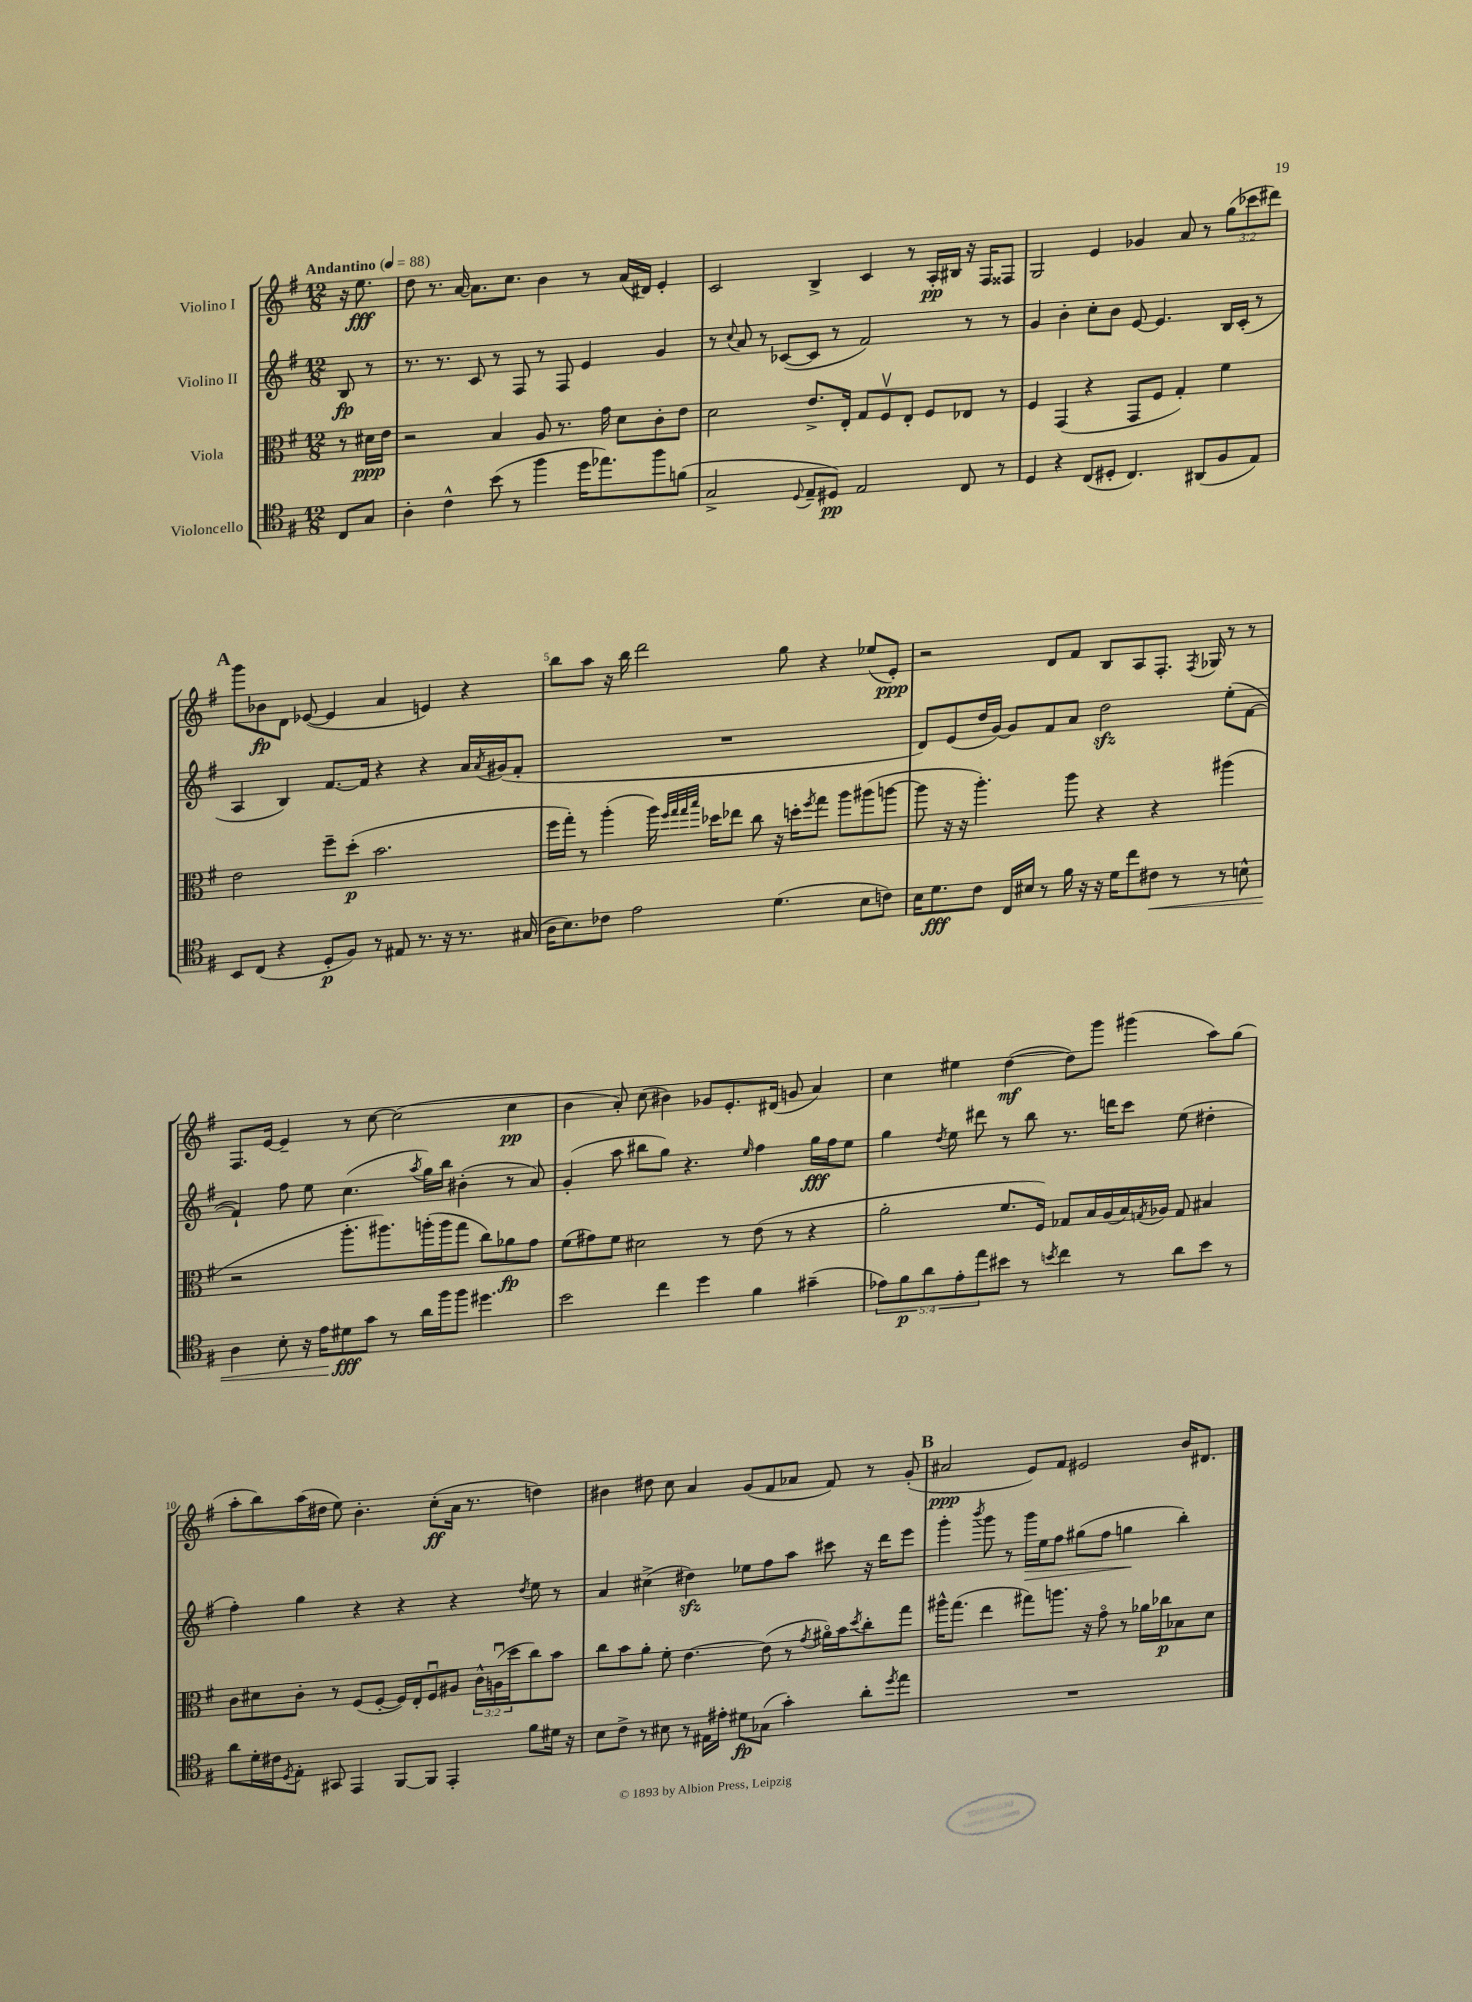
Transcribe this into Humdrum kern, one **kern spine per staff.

**kern	**dynam	**kern	**dynam	**kern	**dynam	**kern	**dynam
*part4	*part4	*part3	*part3	*part2	*part2	*part1	*part1
*staff4	*staff4	*staff3	*staff3	*staff2	*staff2	*staff1	*staff1
*I"Violoncello	*	*I"Viola	*	*I"Violino II	*	*I"Violino I	*
*clefC4	*	*clefC3	*	*clefG2	*	*clefG2	*
*k[f#]	*	*k[f#]	*	*k[f#]	*	*k[f#]	*
*M12/8	*	*M12/8	*	*M12/8	*	*M12/8	*
*MM88	*	*MM88	*	*MM88	*	*MM88	*
=	=	=	=	=	=	=	=
!	!	!	!	!	!	!LO:TX:a:B:t=Andantino	!
8C/L	.	8r	.	8B/	fp	16r	.
.	.	.	.	.	.	8.ee\	fff
8G/J	.	16d#X\LL	ppp	8r	.	.	.
.	.	16e\JJ	.	.	.	.	.
=1	=1	=1	=1	=1	=1	=1	=1
4A'\	.	2r	.	8.r	.	8dd\	.
.	.	.	.	.	.	8.r	.
.	.	.	.	8.r	.	.	.
4c^^\	.	.	.	.	.	.	.
.	.	.	.	.	.	[16a/	.
.	.	.	.	8c/	.	8.a\L]	.
(8b\	.	4B/	.	8r	.	.	.
.	.	.	.	.	.	8.cc\J	.
8r	.	.	.	8F#/	.	.	.
4ff#\	.	8A/	.	8r	.	4b\	.
.	.	8.r	.	8F#/	.	.	.
16dd\KL	.	.	.	4e/	.	8r	.
8.ee-X\)	.	16g\	.	.	.	.	.
.	.	8d\L	.	.	.	(16a/LL	.
.	.	.	.	.	.	16d#X/JJ)	.
8ff#\	.	8c'\	.	4g/	.	4e'/	.
(8fn\J	.	8e\J	.	.	.	.	.
=2	=2	=2	=2	=2	=2	=2	=2
2G^/	.	2d\	.	8r	.	2c/	.
.	.	.	.	8qqcc/	.	.	.
.	.	.	.	8a/	.	.	.
.	.	.	.	8r	.	.	.
.	.	.	.	([8c-X/L	.	.	.
8qqD/	.	.	.	.	.	.	.
8E~/L	.	8.e^/L	.	8c-/J]	.	4B^/	.
8D#X/J)	pp	.	.	8r	.	.	.
.	.	16E'/Jk	.	.	.	.	.
2E/	.	8G/L	.	2f#/)	.	4c/	.
.	.	8F#v/	.	.	.	.	.
.	.	8E'/J	.	.	.	8r	.
.	.	8F#/L	.	.	.	16A'/LL	pp
.	.	.	.	.	.	16B#X/JJ	.
8C/	.	8E-X/J	.	8r	.	16r	.
.	.	.	.	.	.	16F#/KL	.
8r	.	8r	.	8r	.	8F##X/J	.
=3	=3	=3	=3	=3	=3	=3	=3
4D/	.	4F#/	.	4g/	.	2G/	.
4r	.	(4GG/	.	4b'\	.	.	.
(8C/L	.	4r	.	8cc'\L	.	4e/	.
8D#X'/J	.	.	.	8b\J	.	.	.
4.C/)	.	8GG/L	.	[8e/	.	4g-X/	.
.	.	8F#/J	.	4.e/]	.	.	.
.	.	4G'/)	.	.	.	8a/	.
(8AA#X/L	.	.	.	.	.	8r	.
8F#/	.	4f#\	.	16B/LL	.	(12gg\L	.
.	.	.	.	(16c'/JJ	.	.	.
.	.	.	.	.	.	12ccc-X\	.
8E/J)	.	.	.	8r	.	.	.
.	.	.	.	.	.	12ddd#X\J)	.
!!LO:LB:g=z
!!LO:REH:place=s1:t=A
=4	=4	=4	=4	=4	=4	=4	=4
8BB/L	.	2e\	.	4A/	.	8ggg\L	.
(8C/J	.	.	.	.	.	8b-X\	fp
4r	.	.	.	4B/)	.	8d\J	.
.	.	.	.	.	.	([8e-X/	.
8D'/L	p	8ff#~\L	.	[8.f#/L	.	4e-/]	.
8F#/J)	.	(8dd'\J	p	.	.	.	.
.	.	.	.	16f#/Jk]	.	.	.
8r	.	2.b\	.	4r	.	4a/	.
8E#X/	.	.	.	.	.	.	.
8.r	.	.	.	4r	.	4en/)	.
16r	.	.	.	.	.	.	.
8.r	.	.	.	16a/LL	.	4r	.
.	.	.	.	8qa/	.	.	.
.	.	.	.	(16g#X/J	.	.	.
.	.	.	.	8f#'/J	.	.	.
(16G#X/	.	.	.	.	.	.	.
=5	=5	=5	=5	=5	=5	=5	=5
16A\KL	.	16ff#\LL	.	1.r	.	8bb\L	.
8.B\)	.	16gg'\JJ)	.	.	.	.	.
.	.	8r	.	.	.	8aa\J	.
8c-X\J	.	(4aa'\	.	.	.	16r	.
.	.	.	.	.	.	16bb\	.
2e\	.	.	.	.	.	2ddd\	.
.	.	16aa\)	.	.	.	.	.
.	.	32qqff#/LLL	.	.	.	.	.
.	.	32qqgg/	.	.	.	.	.
.	.	32qqgg/	.	.	.	.	.
.	.	32qqbb/JJJ	.	.	.	.	.
.	.	16dd-X\KL	.	.	.	.	.
.	.	8ee-X\J	.	.	.	.	.
.	.	8cc\	.	.	.	.	.
(4.d\	.	16r	.	.	.	8gg\	.
.	.	16ddn'\KL	.	.	.	.	.
.	.	8qff#/	.	.	.	.	.
.	.	8gg\J	.	.	.	4r	.
.	.	8aa\L	.	.	.	.	.
8B\L	.	(8aa#X\	.	.	.	(8ee-X/L	.
8cn\J)	.	[8aan\J	.	.	.	8e'/J)	ppp
=6	=6	=6	=6	=6	=6	=6	=6
16B\KL	.	8aa\]	.	8d/L)	.	2r	.
8.d\	fff	.	.	.	.	.	.
.	.	16r	.	(8e/	.	.	.
.	.	16r	.	.	.	.	.
8c\J	.	4.aa'\)	.	16dd/L	.	.	.
.	.	.	.	[16g/JJ)	.	.	.
16C/LL	.	.	.	8g/L]	.	.	.
16B#X/JJ	.	.	.	.	.	.	.
8r	.	.	.	8f#/	.	8d/L	.
16f#\	.	8aa\	.	8a/J	.	8f#/J	.
16r	.	.	.	.	.	.	.
16r	.	4r	.	2ddzz\	.	8B/L	.
16d\KL	.	.	.	.	.	.	.
8cc\	.	.	.	.	.	8A/	.
!	!LO:HP:b	!	!	!	!	!	!
8c#X\J	<	4r	.	.	.	8.F#'/J	.
8r	.	.	.	.	.	.	.
.	.	.	.	.	.	8qF#/	.
.	.	.	.	.	.	16G-X/	.
8r	.	(4aa#X\	.	(8ee'\L	.	8r	.
8Bn^^\	.	.	.	[8f#\J	.	8r	.
!!LO:LB:g=z
=7	=7	=7	=7	=7	=7	=7	=7
4A\	.	2r	.	4f#`/])	.	8.F#/L	.
.	.	.	.	.	.	[16e/Jk	.
8B'\	.	.	.	8ff#\	.	4e~/]	.
16r	.	.	.	8ee\	.	.	.
16e\KL	.	.	.	.	.	.	.
8d#X\	[ fff	8.aa'\L	.	(4.cc\	.	8r	.
8g\J	.	.	.	.	.	[8cc\	.
.	.	8.aa#X\)	.	.	.	.	.
8r	.	.	.	.	.	(2cc\]	.
.	.	.	.	8qaa/	.	.	.
16a\LL	.	(16aan'\L	.	16gg\LL)	.	.	.
16ff#\J	.	16aa\J	.	16bb\JJ	.	.	.
8ff#\J	.	8gg\J	.	(4b#X'\	.	.	.
4.dd#X\	.	8cc\L)	.	.	.	.	.
.	.	8a-X\	fp	8r	.	4cc\	pp
.	.	8g\J	.	8a/)	.	.	.
=8	=8	=8	=8	=8	=8	=8	=8
2b\	.	(8f#\L	.	(4g'/	.	4b\	.
.	.	8g#X\)	.	.	.	.	.
.	.	8f#\J	.	8aa\	.	8a'/)	.
.	.	2d#X\	.	8bb#X\L	.	(8cc\	.
4cc\	.	.	.	8gg\J)	.	4b#X\)	.
.	.	.	.	4.r	.	.	.
4dd\	.	.	.	.	.	8g-X/L	.
.	.	8r	.	.	.	8.e'/	.
.	.	.	.	16qqee/	.	.	.
4f#\	.	(8e\	.	4ff#\	.	.	.
.	.	.	.	.	.	(16d#X/Jk	.
.	.	8r	.	.	.	8gn/	.
(4g#X~\	.	4r	.	16gg\LL	fff	4a/)	.
.	.	.	.	16ff#\J	.	.	.
.	.	.	.	8ee\J	.	.	.
=9	=9	=9	=9	=9	=9	=9	=9
10e-X\L)	.	2a'\	.	4gg\	.	4cc\	.
10f#\	p	.	.	.	.	.	.
10a\	.	.	.	.	.	.	.
.	.	.	.	8qdd/	.	.	.
.	.	.	.	8ee\	.	4ee#X\	.
10e-'\	.	.	.	.	.	.	.
.	.	.	.	8ddd#X\	.	.	.
10ee\	.	.	.	.	.	.	.
8b#X\J	.	8.f#/L	.	8r	.	([4dd\	mf
8r	.	.	.	8bb\	.	.	.
.	.	16F#/Jk)	.	.	.	.	.
8qbn/	.	.	.	.	.	.	.
4cc\	.	8G-X/L	.	8.r	.	8dd\L])	.
.	.	16B/L	.	.	.	8ggg\J	.
.	.	(16A/	.	16dddn\KL	.	.	.
8r	.	16B/)	.	8ccc\J	.	(4ggg#X\	.
.	.	8qGn/	.	.	.	.	.
.	.	16A-X/JJ	.	.	.	.	.
8a\L	.	8G/	.	(8ee\	.	.	.
8b\J	.	4B#X/	.	4dd#X'\	.	8aa\L)	.
8r	.	.	.	.	.	(8gg\J	.
!!LO:LB:g=z
=10	=10	=10	=10	=10	=10	=10	=10
8a\L	.	8c\L	.	4ff#'\)	.	8aa'\L	.
16d'\L	.	8d#X\	.	.	.	8bb\)	.
16c#X\J	.	.	.	.	.	.	.
8qD/	.	.	.	.	.	.	.
8E'\J	.	8c'\J	.	4gg\	.	(16aa\L	.
.	.	.	.	.	.	16dd#X\JJ	.
8GG#X/	.	8r	.	.	.	8ee\)	.
4EE/	.	(8F#/L	.	4r	.	4.b'\	.
.	.	[8F#'/J	.	.	.	.	.
[8FF#/L	.	16F#/LL])	.	4r	.	.	.
.	.	16E'/J	.	.	.	.	.
8FF#/J]	.	8F#u/	.	.	.	(8cc'\L	ff
4EE'/	.	8A#X/J	.	4r	.	16a\Jk	.
.	.	.	.	.	.	8.r	.
.	.	24c^^\LL	.	.	.	.	.
.	.	(24Anu\	.	.	.	.	.
.	.	24dd\J	.	.	.	.	.
.	.	.	.	8qdd/	.	.	.
8f#\L	.	8cc\)	.	8ee\	.	4ddn\)	.
16d#X\Jk	.	8b\J	.	8r	.	.	.
16r	.	.	.	.	.	.	.
=11	=11	=11	=11	=11	=11	=11	=11
8B\L	.	8cc\L	.	4a/	.	4b#X\	.
8c^\J	.	8b\	.	.	.	.	.
8r	.	8a'\J	.	(4cc#X^\	.	8dd#X\	.
8B#X\	.	8f#'\	.	.	.	8cc\	.
8r	.	[4.e\	.	4dd#Xzz\)	.	4a/	.
16E#X\LL	.	.	.	.	.	.	.
16e#X'\JJ	.	.	.	.	.	.	.
8d#X\L	fp	.	.	8ee-X\L	.	(8g/L	.
(8G-X\J	.	(8e\]	.	8ff#\	.	8f#/	.
4g'\)	.	8r	.	8aa\J	.	8a-X/J	.
.	.	8qg/	.	.	.	.	.
.	.	16a#X\LL)	.	8ccc#X\	.	8f#/)	.
.	.	16b\J	.	.	.	.	.
.	.	8qdd/	.	.	.	.	.
8a'\L	.	8cc'\	.	16r	.	8r	.
.	.	.	.	16ddd\KL	.	.	.
8qdd/	.	.	.	.	.	.	.
8ee\J	.	8gg\J	.	8eee\J	.	(8g'/	.
!!LO:REH:place=s1:t=B
=12	=12	=12	=12	=12	=12	=12	=12
1.r	.	16aa#X^^\KL	.	4ggg'\	.	2a#X/	ppp
.	.	(8.gg\J	.	.	.	.	.
.	.	.	.	8qbbb/	.	.	.
.	.	4ee\	.	8ggg\	.	.	.
.	.	.	.	8r	.	.	.
!	!	!	!	!	!LO:HP:b	!	!
.	.	8gg#X\L)	.	16ggg\LL	>	8e/L)	.
.	.	.	.	16ee\J	.	.	.
.	.	8.aan\J	.	8ff#\J	.	8f#/J	.
.	.	.	.	(8gg#X\L	.	2e#X/	.
.	.	16r	.	.	.	.	.
.	.	8g\	.	8ff#\J	.	.	.
.	.	8r	.	4ggn\	.	.	.
.	.	16a-X\LL	.	.	.	.	.
.	.	16cc-X\J	p	.	.	.	.
.	.	8B-X\	.	4bb'\)	]	16b/KL	.
.	.	.	.	.	.	8.d#X/J	.
.	.	8d\J	.	.	.	.	.
==	==	==	==	==	==	==	==
*-	*-	*-	*-	*-	*-	*-	*-
